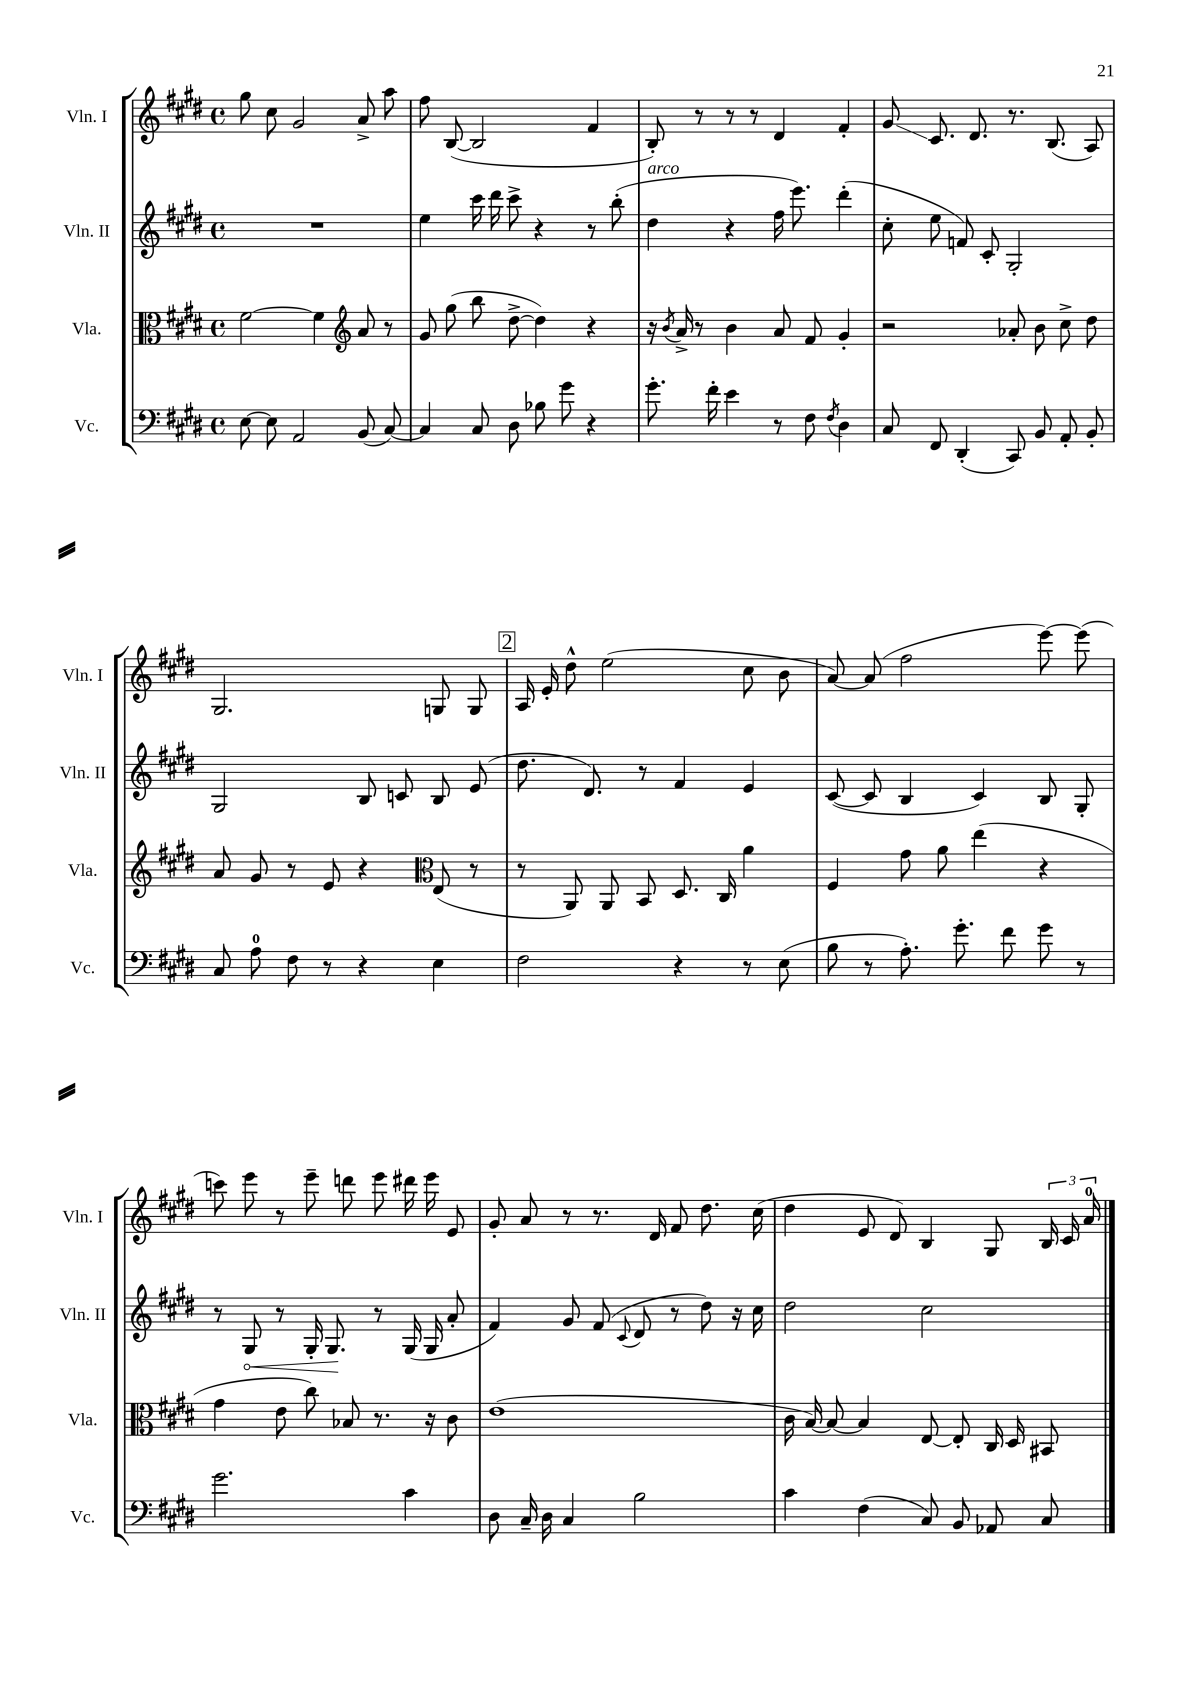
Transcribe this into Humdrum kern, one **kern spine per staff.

**kern	**kern	**kern	**kern
*staff4	*staff3	*staff2	*staff1
*clefF4	*clefC3	*clefG2	*clefG2
*k[f#c#g#d#]	*k[f#c#g#d#]	*k[f#c#g#d#]	*k[f#c#g#d#]
*M4/4	*M4/4	*M4/4	*M4/4
*met(c)	*met(c)	*met(c)	*met(c)
[8E	[2f#	1r	8gg#
8E]	.	.	8cc#
2AA	.	.	2g#
.	4f#]	.	.
*	*clefG2	*	*
(8BB	8a	.	8a^
[8C#)	8r	.	8aa
=	=	=	=
4C#]	8g#	4ee	8ff#
.	(8gg#	.	([8B
8C#	8bb	16ccc#	2B]
.	.	16ddd#	.
8D#	[8dd#^	8ccc#^	.
8B-	4dd#])	4r	.
8g#	.	.	.
4r	4r	8r	4f#
.	.	(8bb'	.
=	=	=	=
8.g#'	16r	4dd#	8B')
.	8qb	.	.
.	16a^	.	.
.	8r	.	8r
16f#'	.	.	.
4e	4b	4r	8r
.	.	.	8r
8r	8a	16ff#	4d#
.	.	8.eee)	.
8F#	8f#	.	.
8qF#	.	.	.
4D#	4g#'	(4ddd#'	4f#'
=	=	=	=
8C#	2r	8cc#'	8g#
8FF#	.	8ee	8.c#
(4DD#'	.	8f)	.
.	.	.	8.d#
.	.	8c#'	.
8CC#)	8a-'	2G#'	8.r
8BB	8b	.	.
.	.	.	(8.B
8AA'	8cc#^	.	.
8BB'	8dd#	.	8A)
=	=	=	=
8C#	8a	2G#	2.G#
8A	8g#	.	.
8F#	8r	.	.
8r	8e	.	.
4r	4r	8B	.
.	.	8c	.
*	*clefC3	*	*
4E	(8E	8B	8G
.	8r	(8e	8G
=	=	=	=
2F#	8r	8.dd#	16A
.	.	.	16e'
.	8AA)	.	8dd#^^
.	.	8.d#)	.
.	8AA	.	(2ee
.	8BB	8r	.
4r	8.D#	4f#	.
.	16C#	.	.
8r	4a	4e	8cc#
(8E	.	.	8b
=	=	=	=
8B	4F#	([8c#	[8a)
8r	.	8c#]	(8a]
8.A')	8g#	4B	2ff#
.	8a	.	.
8.g#'	.	.	.
.	(4ee	4c#)	.
8f#	.	.	.
8g#	4r	8B	[8eee)
8r	.	8G#'	(8eee]
=	=	=	=
2.g#	4g#	8r	8ccc)
.	.	8G#	8eee
.	8e	8r	8r
.	8cc#)	16G#'	8eee~
.	.	8.G#	.
.	8B-	.	8ddd
.	8.r	8r	8eee
4c#	.	(16G#	16ddd#
.	16r	16G#	16eee
.	8c#	8a'	8e
=	=	=	=
8D#	(1e	4f#)	8g#'
16C#~	.	.	8a
16D#	.	.	.
4C#	.	8g#	8r
.	.	(8f#	8.r
.	.	8qqc#	.
2B	.	8d#	.
.	.	.	16d#
.	.	8r	8f#
.	.	8dd#)	8.dd#
.	.	16r	.
.	.	16cc#	(16cc#
=	=	=	=
4c#	16c#	2dd#	4dd#
.	[16B)	.	.
.	8B_	.	.
(4F#	4B]	.	8e
.	.	.	8d#)
8C#)	[8E	2cc#	4B
8BB	8E']	.	.
8AA-	16C#	.	8G#
.	16D#	.	.
8C#	8BB#	.	24B
.	.	.	24c#
.	.	.	24a
==	==	==	==
*-	*-	*-	*-
